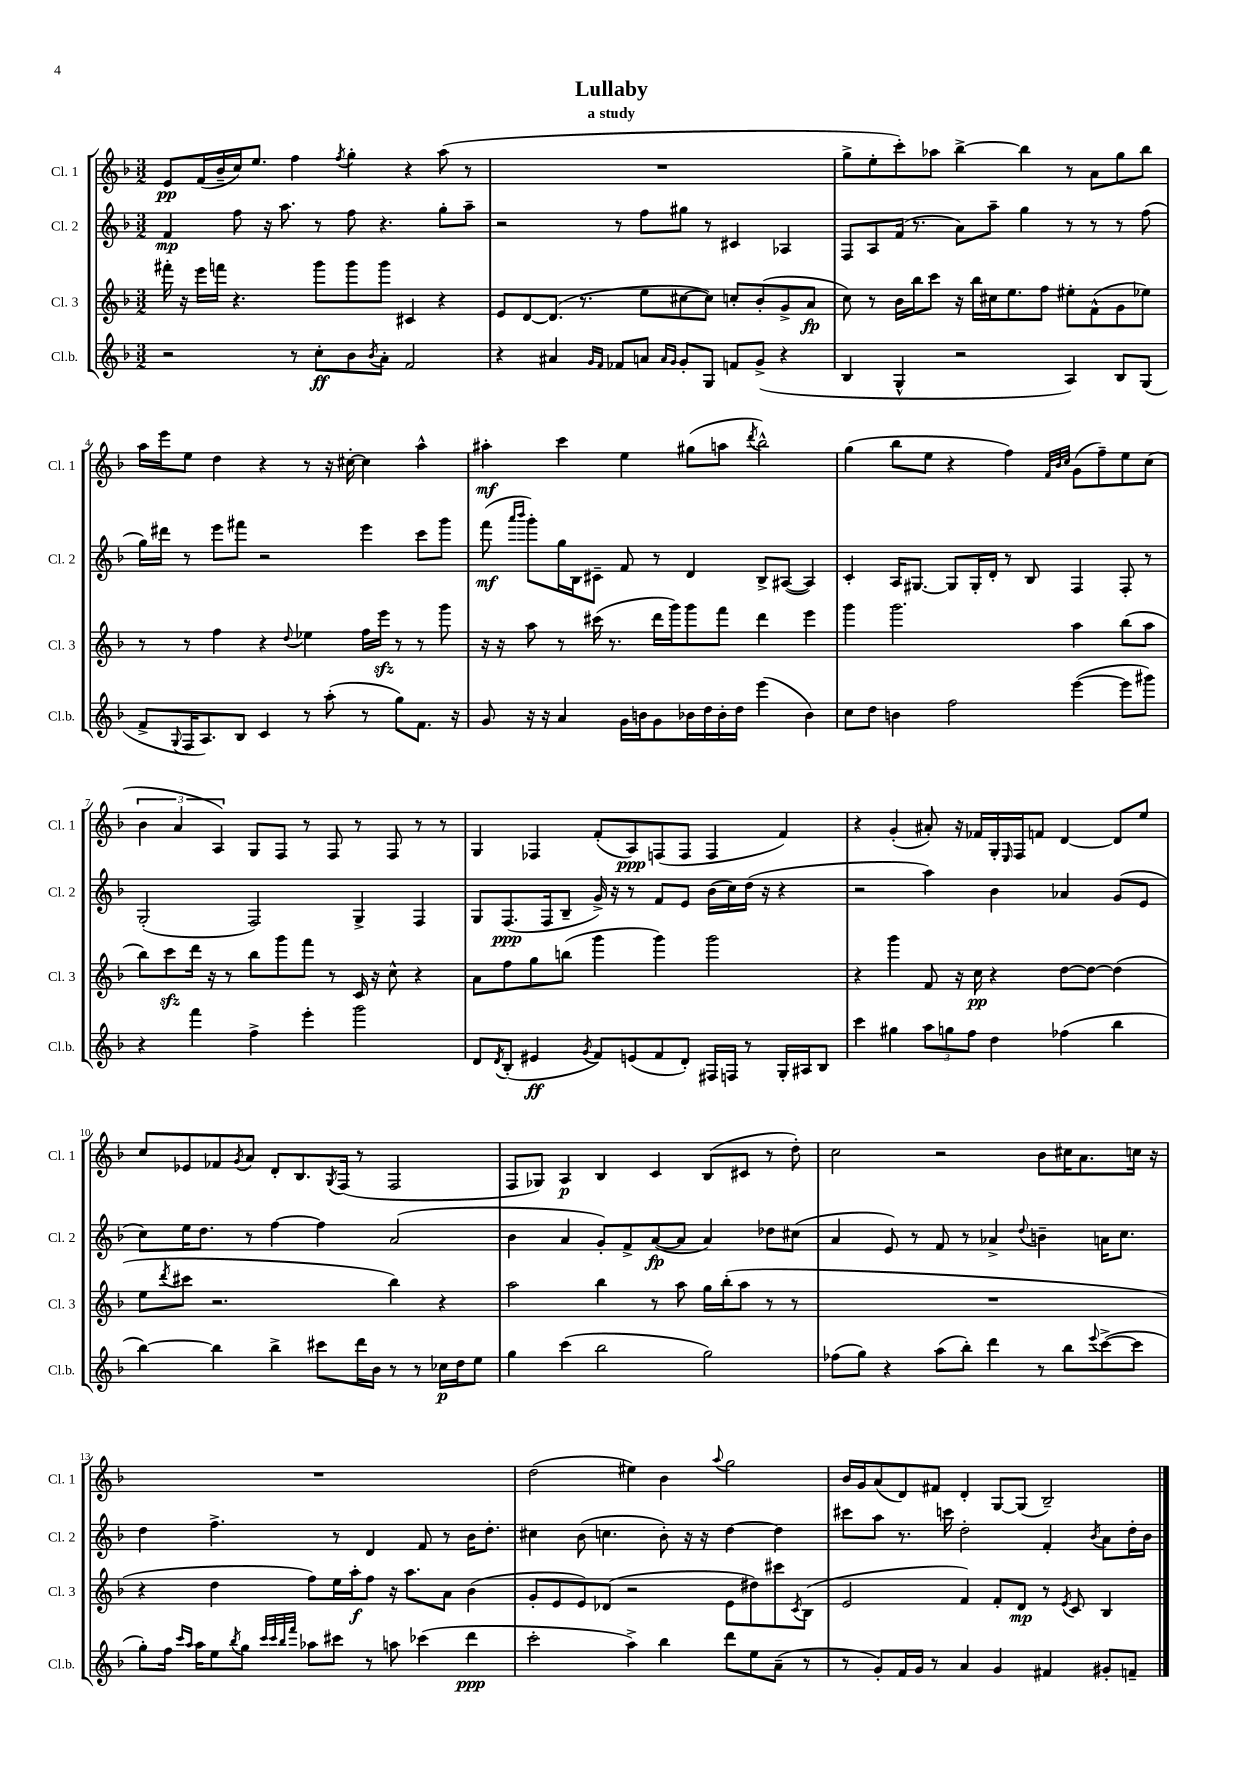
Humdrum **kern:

**kern	**kern	**kern	**kern
*staff4	*staff3	*staff2	*staff1
*clefG2	*clefG2	*clefG2	*clefG2
*k[b-]	*k[b-]	*k[b-]	*k[b-]
*M3/2	*M3/2	*M3/2	*M3/2
2r	16fff#'	4f	8e
.	16r	.	.
.	16eee	.	(16f
.	16fff	.	16b-~
.	4.r	8ff	16cc)
.	.	.	8.ee
.	.	16r	.
.	.	8.aa	.
8r	.	.	4ff
8cc'	8ggg	8r	.
.	.	.	8qff
8b-	8ggg	8ff	4gg'
8qb-	.	.	.
8a'	8ggg	4.r	.
2f	4c#	.	4r
.	4r	8gg'	(8aa
.	.	8aa~	8r
=	=	=	=
4r	8e	2r	1.r
.	[8d	.	.
4a#	(8.d]	.	.
.	8.r	.	.
16qqg	.	.	.
16qqf	.	.	.
8f-	.	8r	.
8a	8ee	8ff	.
16qqa	.	.	.
16qqg	.	.	.
8g'	[8cc#	8gg#	.
8G	8cc#])	8r	.
8f	8cc'	4c#	.
(8g^	(8b-'	.	.
4r	8g^	4A-	.
.	8a	.	.
=	=	=	=
4B-	8cc)	8F	8gg^
.	8r	8A	8ee'
4G^^	16b-	(16f	8ccc')
.	16bb-	8.r	.
.	8ccc	.	8aa-
2r	16r	8a)	[4bb-^
.	16bb-	.	.
.	16cc#	8aa~	.
.	8.ee	.	.
.	.	4gg	4bb-]
.	8ff	.	.
4A)	8ee#'	8r	8r
.	(8f^^	8r	8a
8B-	8g	8r	8gg
(8G	8ee-)	(8ff	8bb-
=	=	=	=
8f^	8r	16gg)	16aa
.	.	16ddd#	16eee
8qqG	.	.	.
16F	8r	8r	8ee
8.A)	.	.	.
.	4ff	8eee	4dd
8B-	.	8fff#	.
4c	4r	2r	4r
.	8qqdd	.	.
8r	4ee-	.	8r
(8aa'	.	.	16r
.	.	.	[16cc#'
8r	16ff	4eee	4cc#]
.	16eee	.	.
8gg)	8r	.	.
8.f	8r	8ccc	4aa^^
.	8ggg	8ggg	.
16r	.	.	.
=	=	=	=
8g	16r	(8fff	4aa#'
.	16r	.	.
.	.	16qqaaa	.
.	.	16qqbbb-	.
16r	8aa	8ggg')	.
16r	.	.	.
4a	8r	16gg	4ccc
.	.	16B-	.
.	(16ccc#	8c#~	.
.	8.r	.	.
16g	.	8f	4ee
16b	.	.	.
8g	16ddd	8r	.
.	16ggg)	.	.
16b-	8ggg	4d	(8gg#
16dd	.	.	.
16b-'	8fff	.	8aa
16dd	.	.	.
.	.	.	8qddd
(4eee	4ddd	8B-^	2bb-^^)
.	.	([8A#	.
4b-)	4eee	4A#])	.
=	=	=	=
8cc	4ggg	4c'	(4gg
8dd	.	.	.
4b	2.ggg	16A	8bb-
.	.	[8.G#	.
.	.	.	8ee
2ff	.	8G#]	4r
.	.	16G#'	.
.	.	16d'	.
.	.	8r	4ff)
.	.	8B-	.
.	.	.	32qqf
.	.	.	32qqb-
.	.	.	32qqcc
([4eee	4aa	4F	(8g
.	.	.	8ff~)
8eee]	(8bb-	8F'	8ee
8ggg#)	8aa	8r	(8cc
=	=	=	=
4r	8bb-)	(2G'	6b-
.	8ccc	.	.
.	.	.	6a
4fff	16ddd	.	.
.	16r	.	.
.	.	.	6A)
.	8r	.	.
4ff^	8bb-	2F)	8G
.	8ggg	.	8F
4eee'	8fff	.	8r
.	8r	.	8F
2ggg	16c	4G^	8r
.	16r	.	.
.	8cc^^	.	8F
.	4r	4F	8r
.	.	.	8r
=	=	=	=
8d	8a	8G	4G
8qd	.	.	.
(8B-'	8ff	(8.F	.
4e#	8gg	.	4F-
.	.	16F	.
.	(8bb	8B-~	.
8qg	.	.	.
8f)	4ggg	16g^)	(8f'
.	.	16r	.
(8e	.	8r	8A)
8f	4ggg)	8f	(8F
8d')	.	8e	8F
16F#	2ggg	(16b-	4F
16F	.	16cc)	.
8r	.	(16dd	.
.	.	16r	.
16G'	.	4r	4f)
16A#	.	.	.
8B-	.	.	.
=	=	=	=
4ccc	4r	2r	4r
4gg#	4ggg	.	(4g'
12aa	8f	4aa)	8a#')
12gg	.	.	.
.	16r	.	16r
12ff	.	.	.
.	16cc	.	16f-
4dd	4r	4b-	16G'
.	.	.	16qqE
.	.	.	16F
.	.	.	8f
(4ff-	[8dd	4a-	[4d
.	8dd_	.	.
4bb-	(4dd]	(8g	8d]
.	.	8e	8ee
=	=	=	=
[4bb-)	8ee	8cc)	8cc
.	8qddd	.	.
.	8ccc#	16ee	8e-
.	.	8.dd	.
4bb-]	2.r	.	8f-
.	.	.	8qg
.	.	8r	8a
4bb-^	.	[4ff	8d'
.	.	.	8.B-
8ccc#	.	4ff]	.
.	.	.	8qG
.	.	.	(16F
16ddd	.	.	8r
16b-	.	.	.
8r	4bb-)	(2a	2F
8r	.	.	.
16cc-	4r	.	.
16dd	.	.	.
8ee	.	.	.
=	=	=	=
4gg	2aa	4b-	8F
.	.	.	8G-)
(4ccc	.	4a	4A
2bb-	4bb-	8g')	4B-
.	.	8f^	.
.	8r	([8a	4c
.	8aa	8a]	.
2gg)	16gg	4a)	(8B-
.	(16bb-'	.	.
.	8aa	.	8c#
.	8r	8dd-	8r
.	8r	(8cc#	8dd')
=	=	=	=
(8ff-	1.r	4a	2cc
8gg)	.	.	.
4r	.	8e)	.
.	.	8r	.
(8aa	.	8f	2r
8bb-')	.	8r	.
4ddd	.	4a-^	.
.	.	8qqdd	.
8r	.	4b~	8b-
8bb-	.	.	16cc#
.	.	.	8.a
8qqeee	.	.	.
([8ccc^	.	16a	.
.	.	8.cc	.
8ccc]	.	.	16cc
.	.	.	16r
=	=	=	=
8gg')	4r	4dd	1.r
16ff	.	.	.
16qqccc	.	.	.
16qqaa	.	.	.
16aa	.	.	.
8ee	4dd	4.ff^	.
8qbb-	.	.	.
8gg	.	.	.
32qqccc	.	.	.
32qqccc	.	.	.
32qqbb-	.	.	.
32qqfff	.	.	.
8aa-	8ff)	.	.
8ccc#	16ee	8r	.
.	16aa'	.	.
8r	8ff	4d	.
8aa	16r	.	.
.	8.aa	.	.
(4ccc-	.	8f	.
.	8a	8r	.
4ddd	(4b-	16b-	.
.	.	8.dd'	.
=	=	=	=
2ccc'	8g'	4cc#	(2dd
.	8e	.	.
.	8e)	(8b-	.
.	(8d-	4.cc	.
4aa^)	2r	.	4ee#)
4bb-	.	8b-')	4b-
.	.	16r	.
.	.	16r	.
.	.	.	8qqaa
8ddd	8e	[4dd	2gg
8ee	8dd#)	.	.
(8a~	8ccc#	4dd]	.
.	8qc	.	.
8r	(8B-	.	.
=	=	=	=
8r	2e	8ccc#	16b-
.	.	.	16g
8g')	.	8aa	(8a
16f	.	8.r	8d)
16g	.	.	.
8r	.	.	8f#
.	.	16ccc	.
4a	4f)	2dd'	4d'
4g	8f'	.	[8G
.	8d	.	(8G]
4f#	8r	4f'	2B-~)
.	8qe	.	.
.	8c	.	.
.	.	8qb-	.
8g#'	4B-	8a	.
8f~	.	16dd'	.
.	.	16b-	.
==	==	==	==
*-	*-	*-	*-
